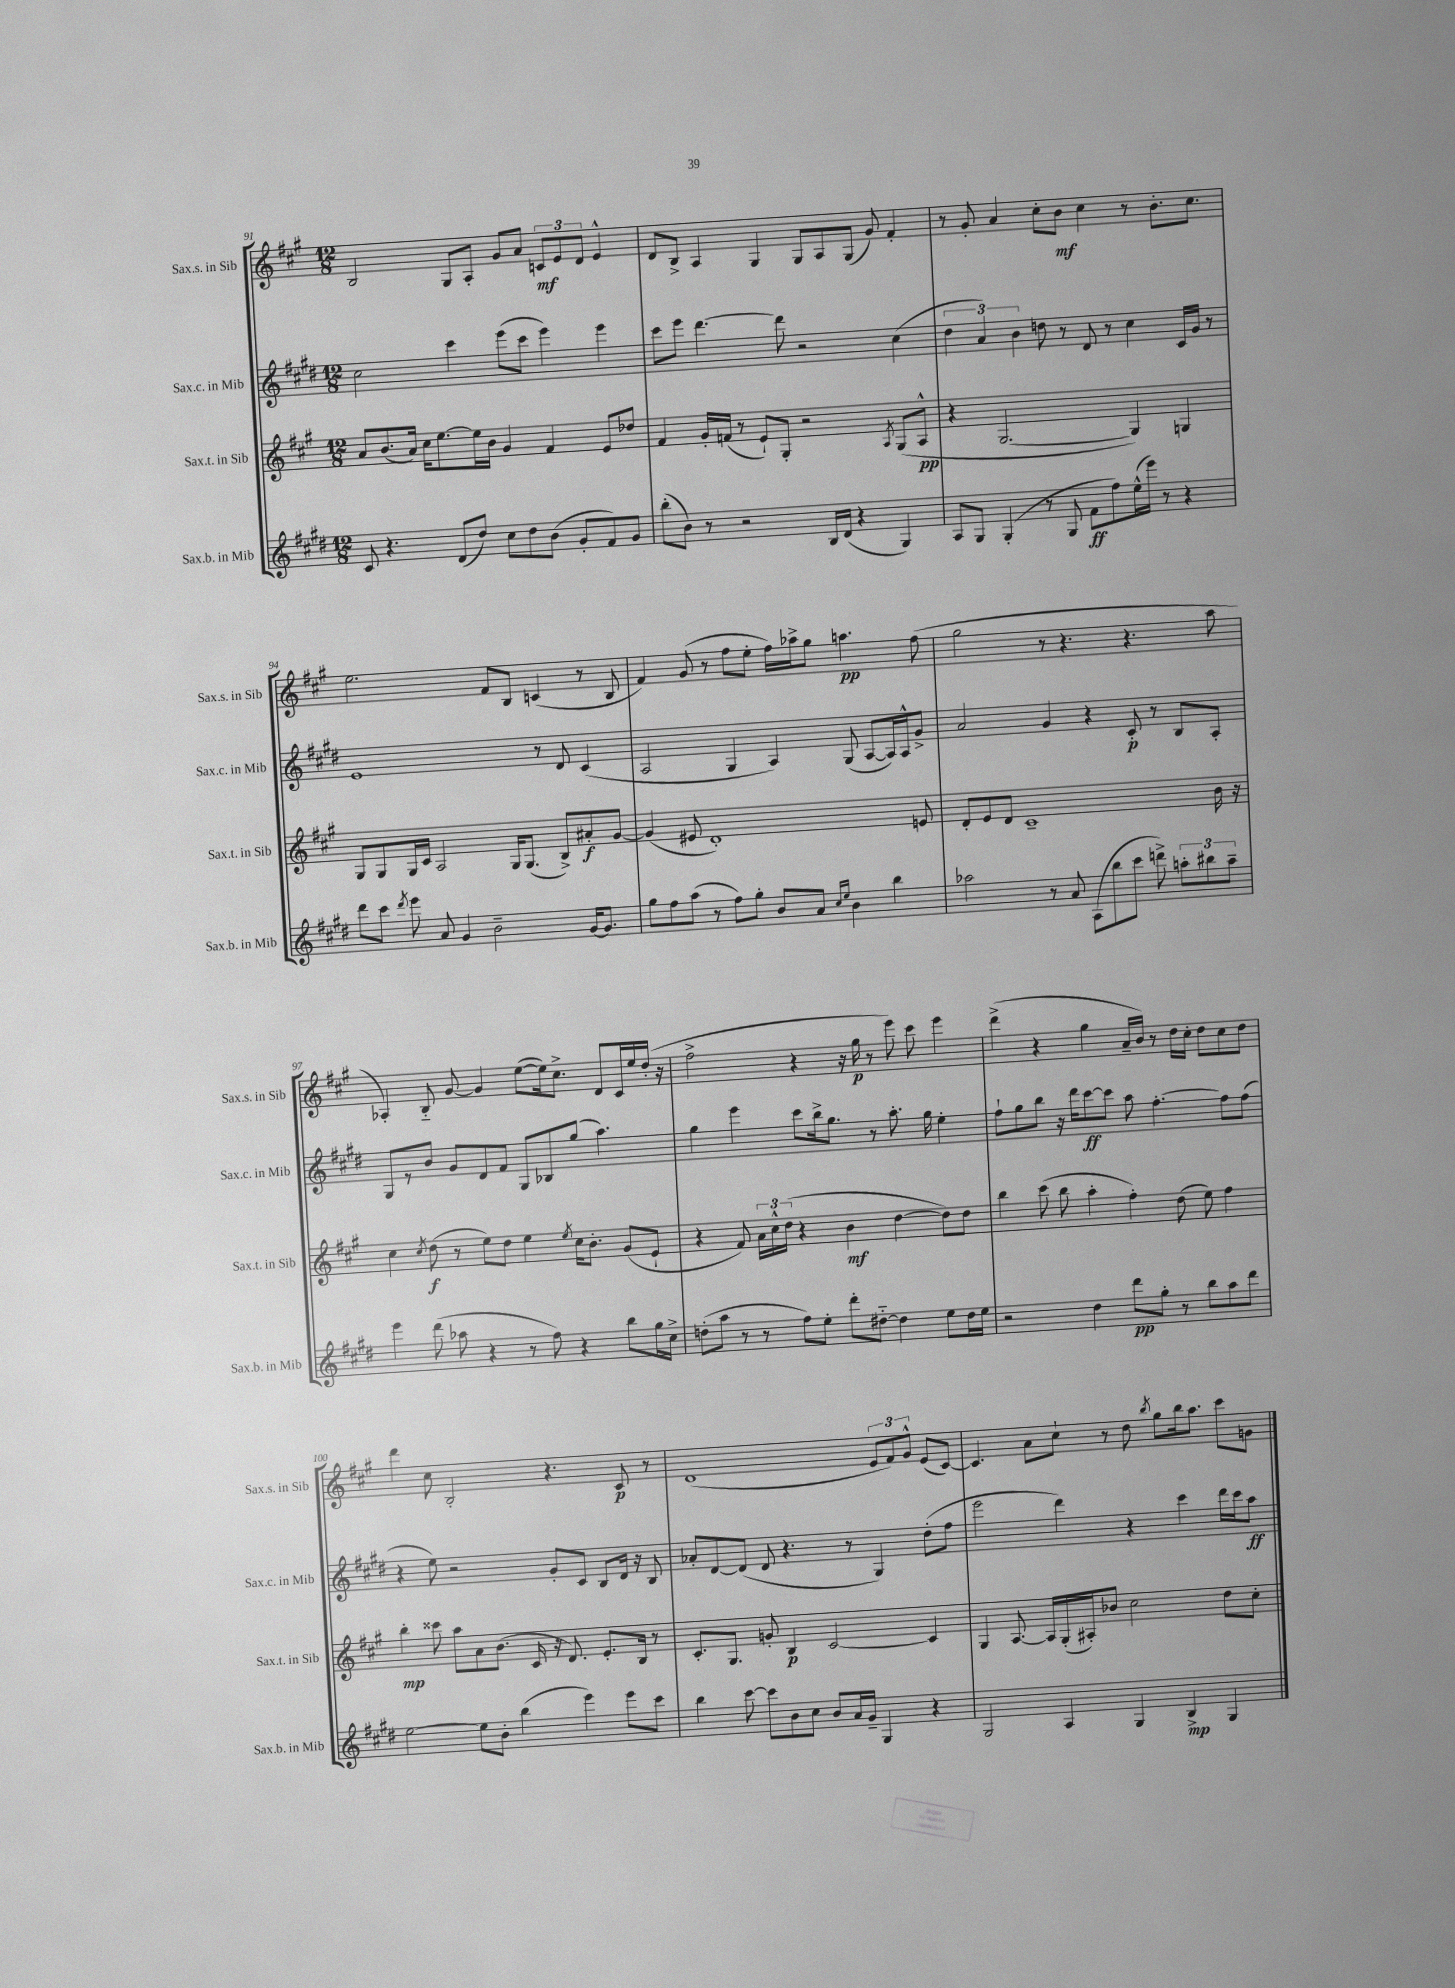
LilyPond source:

<<
\new StaffGroup <<
\new Staff = "s0" \with { instrumentName = "Sax.s. in Sib" shortInstrumentName = "Sax.s. in Sib" } {
    \clef treble \key a \major \numericTimeSignature \time 12/8
    \autoBeamOff b2 gis8[ a8]-. gis'8[ a'8] \tuplet 3/2 { c'8[\mf e'8 d'8] } e'4-^ |
    d'8[ b8]-> a4 gis4 gis8[ a8 gis8]( gis'8) fis'4-. |
    r8 gis'8-. a'4 cis''8[-. b'8]\mf cis''4 r8 b'8.[-. cis''8.] |
    e''2. fis'8[ b8] c'4( r8 b8 |
    fis'4) gis'8( r8 fis''8[ e''8]-. fis''16[) aes''16-> gis''8] a''4.\pp fis''8( |
    gis''2 r8 r4. r4. a''8 |
    aes4-.) b8-_ gis'8~ gis'4 e''8[~( e''16) cis''8.]-> d'8[ cis'16 e''16 d''16]-.( r16 |
    fis''2-> r4 r16 gis''16\p r8 e'''8) cis'''8 e'''4 |
    d'''4->( r4 gis''4 a'16[-- b'16]) r8 d''16[ cis''16]-. d''8[ cis''8 d''8] |
    d'''4 cis''8 b2-. r4. cis'8\p r8 |
    d'1( \tuplet 3/2 { e'8[ fis'8) gis'8]-^ } e'8[( cis'8]~) |
    cis'4. a'8[ cis''8]-! r8 d''8 \acciaccatura { b''8 } gis''8[ b''16 a''8.] cis'''8[ g'8] \bar "|." |
}
\new Staff = "s1" \with { instrumentName = "Sax.c. in Mib" shortInstrumentName = "Sax.c. in Mib" } {
    \clef treble \key e \major \numericTimeSignature \time 12/8
    \autoBeamOff cis''2 cis'''4 e'''8[( cis'''8] e'''4) e'''4 |
    cis'''8[ e'''8] dis'''4.~ dis'''8 r2 cis''4( |
    \tuplet 3/2 { dis''4 a'4) b'4 } d''8 r8 dis'8 r8 cis''4 cis'16[ gis'16] r8 |
    e'1 r8 dis'8 cis'4( |
    a2 gis4 a4) gis8( a8[~ a16) a16-^ gis'8]-> |
    a'2 gis'4 r4 cis'8-.\p r8 b8[ a8]-. |
    gis8[ r8 b'8] gis'8[ dis'8 fis'8] gis8[ bes8 gis''8]( a''4.) |
    gis''4 e'''4 cis'''8[ b''16-> gis''8.] r8 a''8.-. gis''16 e''4-. |
    fis''8[-! gis''8 b''8] r16 dis'''16[ cis'''8~\ff cis'''8] a''8 fis''4.~-. fis''8[ fis''8]( |
    r4 e''8) r2 gis'8[-. cis'8] b8[ dis'16] r16 b8 |
    aes'8[-. dis'8~ dis'8]( dis'8 r4. r8 gis4) dis''8[-.( fis''8] |
    e'''2 dis'''4) r4 cis'''4 dis'''16[ cis'''16 a''8]\ff \bar "|." |
}
\new Staff = "s2" \with { instrumentName = "Sax.t. in Sib" shortInstrumentName = "Sax.t. in Sib" } {
    \clef treble \key a \major \numericTimeSignature \time 12/8
    \autoBeamOff a'8[ b'8.( a'16]) cis''16[ e''8.~ e''16 b'16] gis'4 fis'4 e'8[ des''8] |
    fis'4 gis'16[-. f'16]( r8 e'8[-!) gis8]-. r2 \acciaccatura { a8 } gis8[( a8]-^\pp |
    r4 gis2.~ gis4) g4 |
    gis8[ gis8 gis16 cis'16] a2 gis16[ gis8.]( b8[->) ais'8-.\f gis'8]~ |
    gis'4( eis'8 d'1-.) e'8 |
    d'8[-. e'8 d'8] cis'1-- b'16 r16 |
    cis''4 \acciaccatura { cis''8 } d''8\f( r8 e''8[) d''8] e''4 \acciaccatura { e''8 } cis''16[ b'8.]-. gis'8[( e'8]-! |
    r4 fis'8) \tuplet 3/2 { a'16[ cis''16-^ d''16]( } r4 b'4\mf d''4~ d''8[) d''8] |
    b''4 cis'''8( b''8 a''4-. fis''4-.) d''8( e''8) fis''4 |
    b''4-.\mp cisis'''8 a''8[ a'8 b'8.]( cis'16 r16 d'8.) e'8.[-. b16] r8 |
    cis'8.[-. gis8.] g'8-. b4\p cis'2~ cis'4 |
    gis4 a8.~ a16[ gis16-.( ais16-.) bes'8] cis''2 d''8[ cis''8]-. \bar "|." |
}
\new Staff = "s3" \with { instrumentName = "Sax.b. in Mib" shortInstrumentName = "Sax.b. in Mib" } {
    \clef treble \key e \major \numericTimeSignature \time 12/8
    \autoBeamOff cis'8 r4. dis'8[( dis''8]) cis''8[ dis''8 b'8]( gis'8[-. fis'8) gis'8] |
    b''8[-.( b'8]) r8 r2 b16[ dis'16]( r4 gis4) |
    a8[ gis8] gis4-.( r8 gis8 fis'8[\ff fis''8) e''16-^( e'''16]) r8 r4 |
    dis'''8[ cis'''8] \acciaccatura { dis'''8 } e'''8 a'8 gis'4 b'2-- gis'16[~ gis'8.] |
    gis''8[ fis''8 a''8]( r8 fis''8[) gis''8]-. b'8[ a'8] \grace { cis''16[ e''16] } b'4 b''4 |
    aes''2 r8 a'8 a8[( b''8 cis'''8] d'''8->) \tuplet 3/2 { a''8[-. bis''8 a''8]-- } |
    e'''4 dis'''8( aes''8 r4 r8 fis''8) r4 b''8[ gis''16 cis''16]-> |
    d''8[-.( a''8] r8 r8 fis''8[) e''8]-. dis'''8[-. dis''8]~-_ dis''4 e''8[ dis''16 e''16] |
    r2 dis''4 dis'''8[\pp gis''8]-. r8 b''8[ a''8 dis'''8] |
    e''2~ e''8[ b'8]-. b''4( e'''4) e'''8[ cis'''8] |
    b''4 cis'''8~ cis'''8[ b'8 cis''8] b'8[ a'16 gis'16]-- gis4 r4 |
    gis2 a4 gis4 b4->\mp gis4 \bar "|." |
}
>>
>>
\layout { \context { \Score currentBarNumber = #91 } }
